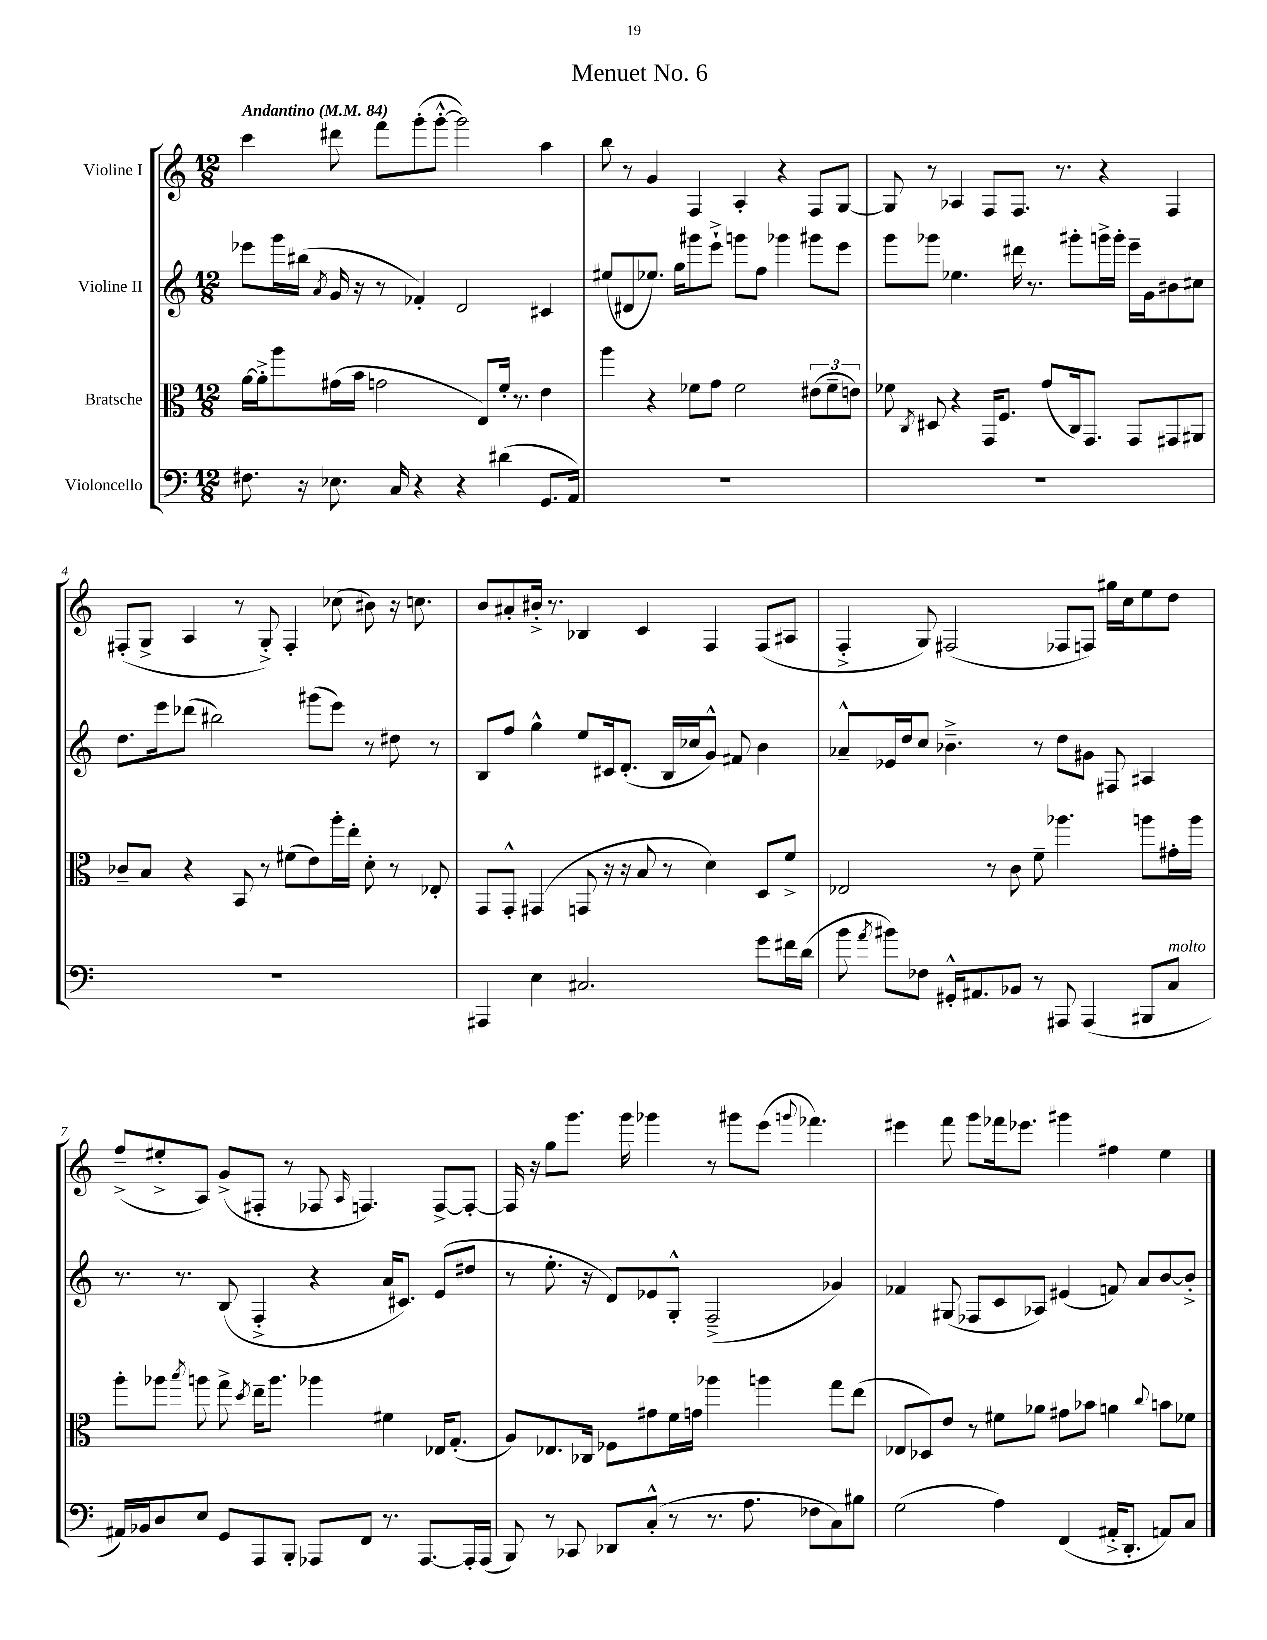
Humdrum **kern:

**kern	**kern	**kern	**kern
*staff4	*staff3	*staff2	*staff1
*clefF4	*clefC3	*clefG2	*clefG2
*k[]	*k[]	*k[]	*k[]
*M12/8	*M12/8	*M12/8	*M12/8
*MM84	*MM84	*MM84	*MM84
8.F#\	[16a\LL	8eee-\L	4ccc\
.	16a'^\]J	.	.
.	8aa\	16ggg\L	.
16r	.	(16bb#\JJ	.
.	.	8qa/	.
8.E-\	(16g#\L	16g/	8ddd#\
.	16b\JJ	16r	.
.	2g\	8r	8fff\L
16C/	.	.	.
4r	.	4f-'/)	(8ggg'\
.	.	.	[8ggg'^^\J
4r	.	2d/	2ggg\])
.	8E/L)	.	.
(4d#\	16f'/Jk	.	.
.	8.r	.	.
8.GG/L	4e\	4c#/	4aa\
16AA/Jk)	.	.	.
=	=	=	=
1.r	4aa\	(8ee#/L	8bb\
.	.	8d#/	8r
.	4r	8.ee-/J)	4g/
.	.	16gg\LK	.
.	8f-\L	8ggg#\	4F/
.	8g\J	8eee`^\J	.
.	2f-\	8ggg\L	4A'/
.	.	8ff\J	.
.	.	4ggg-\	4r
.	(12e#\L	8ggg#\L	8F/L
.	12f-~\	.	.
.	.	8eee\J	[8G/J
.	12e\J)	.	.
=	=	=	=
1.r	8f-\	8ggg\L	8G/]
.	8qC/	.	.
.	8D#/	8ggg-\J	8r
.	4r	4.ee-\	4A-/
.	16GG/LK	.	8F/L
.	8.F/J	.	.
.	.	16ddd#\	8.F/J
.	.	8.r	.
.	(8g/L	.	.
.	.	.	8.r
.	16C/k)	8ggg#'\L	.
.	8.GG/J	.	.
.	.	16ggg^\L	4r
.	.	16ggg'\JJ	.
.	8GG/L	16eee~\LL	.
.	.	16g\J	.
.	8GG#/	8b#\	4F/
.	8AA#/J	8cc#\J	.
=	=	=	=
1.r	8c-~/L	8.dd\L	(8F#'/L
.	8B/J	.	8G^/J
.	.	16eee\k	.
.	4r	(8ddd-\J	4A/
.	.	2bb#\)	.
.	8BB/	.	8r
.	8r	.	8G'^/)
.	(8f#\L	.	4F#'/
.	8e\)	(8ggg#\L	.
.	16aa'\L	8eee\J)	(8cc-\
.	16ee'\JJ	.	.
.	8d'\	8r	8b#\)
.	8r	8dd#\	16r
.	.	.	8.cc\
.	8E-'/	8r	.
=	=	=	=
4AAA#/	8GG/L	8B/L	8b/L
.	8GG'^^/J	8ff/J	8a#'/
4E\	(4GG#/	4gg^^\	16b#'^/Jk
.	.	.	8.r
2.C#/	8GG/	8ee/L	4B-/
.	16r	16c#/k	.
.	16r	(8.d'/J	.
.	8B/	.	4c/
.	8r	16B/LL	.
.	.	16cc-/J	.
.	4d\)	8g^^/J)	4F/
.	.	8f#/	.
8g\L	8D/L	4b\	(8F/L
16f#\L	8f^/J	.	8A#/J
(16d\JJ	.	.	.
=	=	=	=
8b\	2E-/	8a-~^^/L	4F'^/
8qa/	.	.	.
8b#\L)	.	16e-/L	.
.	.	16dd/J	.
8F-\J	.	8cc/J	8G/)
16GG#'^^/LK	.	4.b-~^\	(2F#/
8.AA#/	.	.	.
.	8r	.	.
8BB-/J	8c\	.	.
8r	8f~\	8r	.
8AAA#/	4.aa-\	8dd\L	8F-/L
(4AAA#/	.	8g#\J	8F/J)
.	.	8F#/	16gg#\LL
.	.	.	16cc\J
8BBB#/L	8aa\L	4A#/	8ee\
8C/J	16g#'\L	.	8dd\J
.	16aa\JJ	.	.
=	=	=	=
16AA#/LL)	8aa'\L	8.r	(8ff~^/L
16BB-/J	.	.	.
8D/	8aa-\J	.	8ee#'^/
.	.	8.r	.
.	8qbb/	.	.
8E/J	8aa\	.	8A/J)
8GG/L	8gg^\	(8B/	(8g^/L
.	8qdd/	.	.
8AAA/	16ee~\LK	4F'^/	8F#'/J
.	8.aa\J	.	.
8BBB'/J	.	.	8r
8AAA-/L	4aa-\	4r	8F-/
.	.	.	16qqA/
8FF/J	.	.	4.F/)
8.r	4f#\	16a/LK	.
.	.	8.c#/J)	.
[8.AAA-/L	.	.	.
.	16E-/LK	(8e/L	[8F^/L
.	(8.G'/J	.	.
16AAA-'/]L	.	8dd#/J	8F'/_J
(16AAA-/JJ	.	.	.
=	=	=	=
8BBB/)	8A/L)	8r	16F/]
.	.	.	16r
8r	8.E-/	8.ee'\	8gg\L
8CC-/	.	.	8.ggg\J
.	16C-/Jk	16r	.
8DD-/L	8F-\L	8d/L)	.
.	.	.	16ggg\
(8C'^^/J	8g#\	8e-/	4ggg-\
8r	16f\L	8G'^^/J	.
.	16g\JJ	.	.
8.r	4aa-\	(2F~^/	8r
.	.	.	8ggg#\L
8.A\	.	.	.
.	4aa\	.	(8eee\J
.	.	.	8qqggg/
8F-\L	.	.	4.fff-\)
8C\)	8gg\L	4g-/)	.
8B#\J	(8ee\J	.	.
=	=	=	=
(2G\	8E-/L	4f-/	4eee#\
.	8D-/)	.	.
.	8e/J	(8G#/	8fff\
.	8r	8F-/L	8ggg\L
4A\)	8f#\L	8c/	16fff-\k
.	.	.	8.eee-\J
.	8a-\J	8A-/J)	.
(4FF/	8g#\L	(4e#/	4ggg#\
.	8b-\J	.	.
16AA#'^/LK	4a\	8f/)	4ff#\
8.DD'/J	.	.	.
.	.	8a/L	.
.	8qqcc/	.	.
8AA/L)	8b\L	[8b/	4ee\
8C/J	8f-\J	8b'^/]J	.
==	==	==	==
*-	*-	*-	*-
